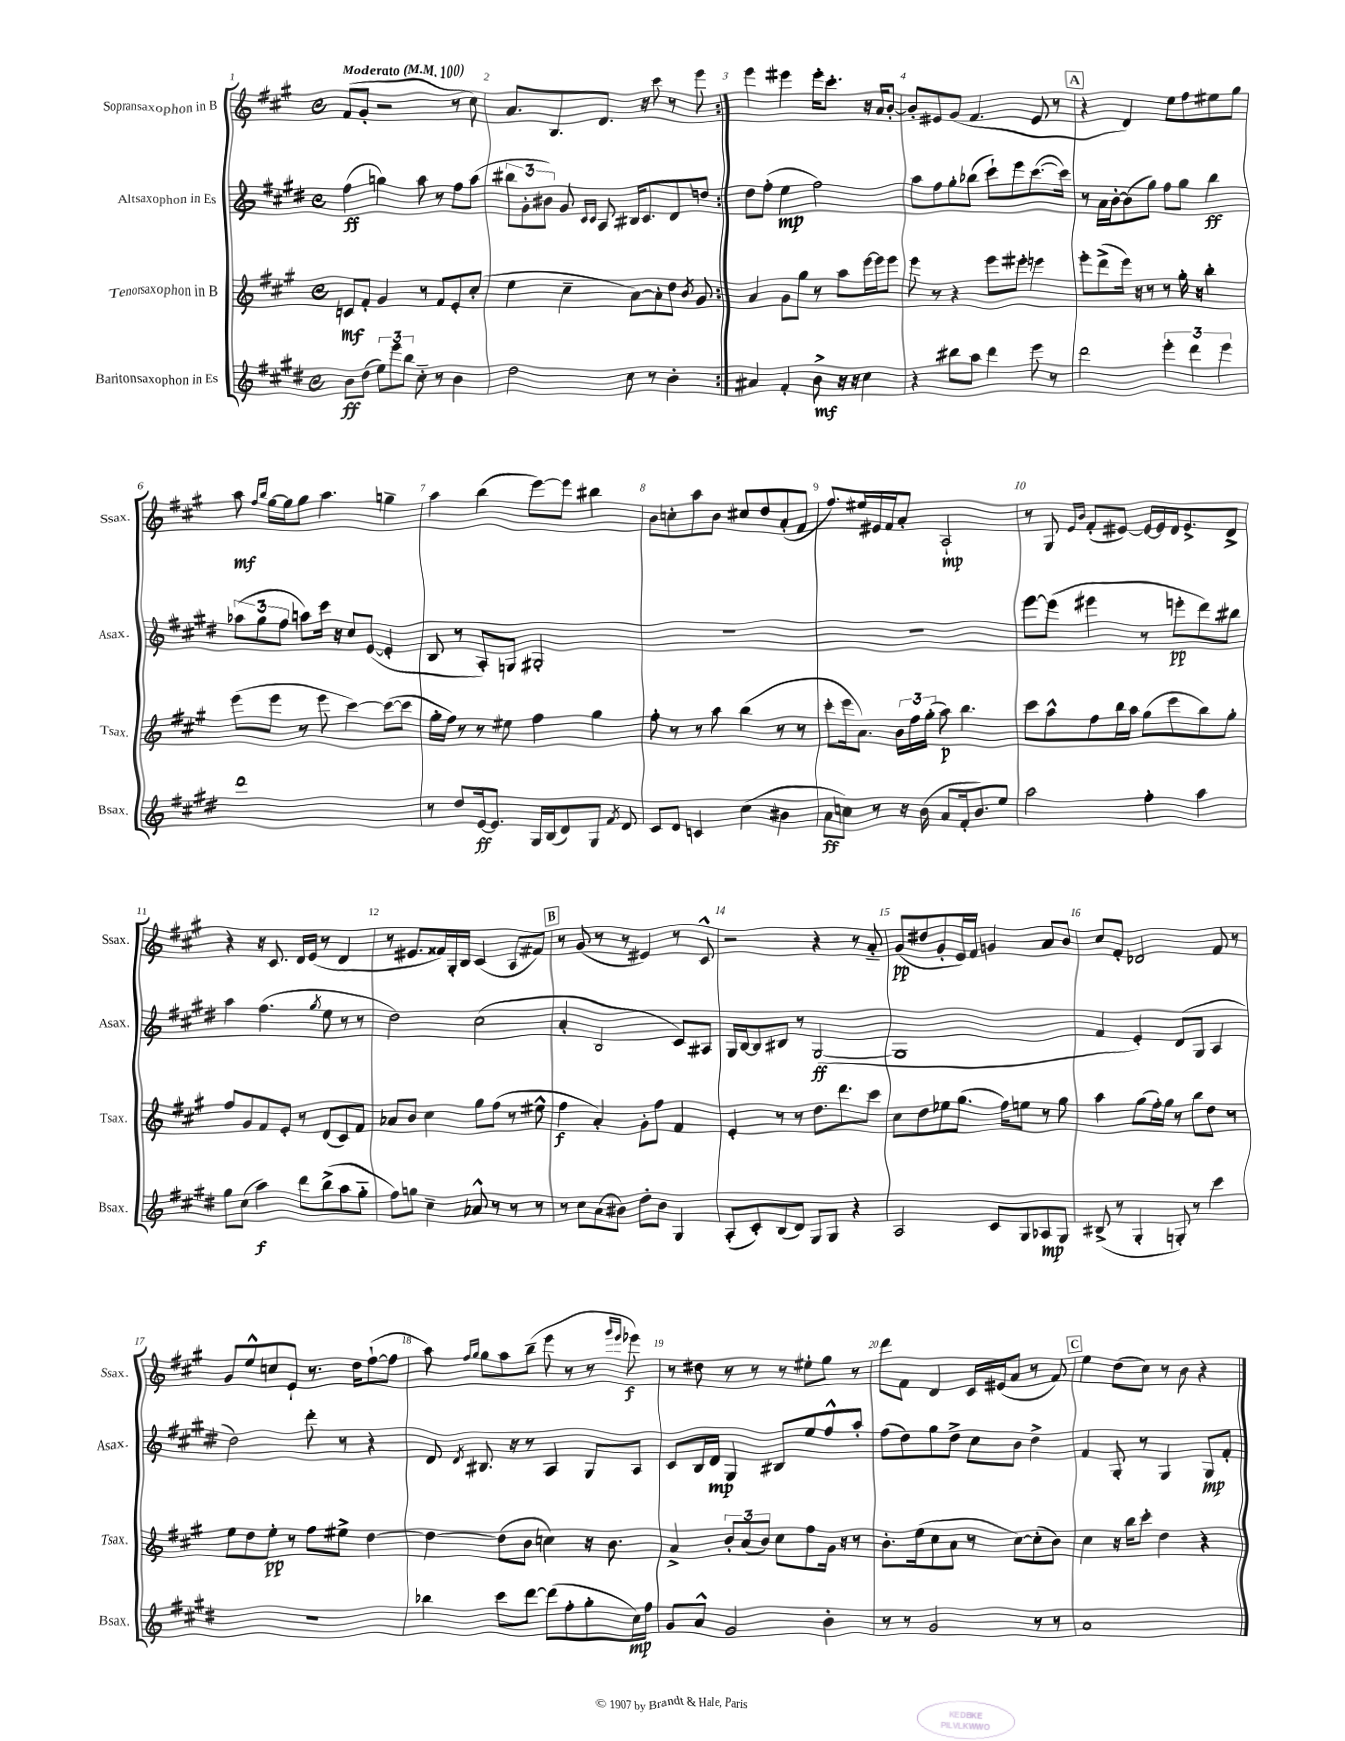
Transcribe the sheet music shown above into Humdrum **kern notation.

**kern	**dynam	**kern	**dynam	**kern	**dynam	**kern	**dynam
*part4	*part4	*part3	*part3	*part2	*part2	*part1	*part1
*staff4	*staff4	*staff3	*staff3	*staff2	*staff2	*staff1	*staff1
*I"Baritonsaxophon in Es	*	*I"Tenorsaxophon in B	*	*I"Altsaxophon in Es	*	*I"Sopransaxophon in B	*
*I'Bsax.	*	*I'Tsax.	*	*I'Asax.	*	*I'Ssax.	*
*clefG2	*	*clefG2	*	*clefG2	*	*clefG2	*
*k[f#c#g#d#]	*	*k[f#c#g#]	*	*k[f#c#g#d#]	*	*k[f#c#g#]	*
*M4/4	*	*M4/4	*	*M4/4	*	*M4/4	*
*met(c)	*	*met(c)	*	*met(c)	*	*met(c)	*
*MM100	*	*MM100	*	*MM100	*	*MM100	*
=1	=1	=1	=1	=1	=1	=1	=1
!	!	!	!	!	!	!LO:TX:a:B:t=Moderato	!
8b\L	ff	8cn/L	mf	(4ff#\	ff	(8f#/L	.
(8dd#\J	.	8f#'/J	.	.	.	8g#'/J	.
12ee\L)	.	4g#/	.	4ggn\)	.	2r	.
12eee\	.	.	.	.	.	.	.
12bb\J	.	.	.	.	.	.	.
8cc#\	.	8r	.	8aa\	.	.	.
8r	.	8f#/L	.	8r	.	.	.
4b\	.	8e'/	.	8ff#\L	.	8r	.
.	.	(8cc#'/J	.	(8aa\J	.	8cc#\)	.
=2	=2	=2	=2	=2	=2	=2	=2
2dd#\	.	4ee\	.	12bb#X\L	.	8.a/L	.
.	.	.	.	12g#'\	.	.	.
.	.	.	.	12b#X\J)	.	.	.
.	.	.	.	.	.	8.B/	.
.	.	4cc#~\	.	8g#/	.	.	.
.	.	.	.	16qqc#/LL	.	.	.
.	.	.	.	16qqc#/JJ	.	.	.
.	.	.	.	8A/	.	8.d/J	.
8cc#\	.	[8a\L)	.	16B#X/KL	.	.	.
.	.	.	.	8.c#/	.	16r	.
8r	.	8a'\]	.	.	.	8ccc#\	.
4b'\	.	8dd\J	.	8d#/	.	8r	.
.	.	8qb/	.	.	.	.	.
.	.	8g#/	.	8ddn/J	.	8eee\	.
=3:|!	=3:|!	=3:|!	=3:|!	=3:|!	=3:|!	=3:|!	=3:|!
4a#X/	.	4a/	.	8dd#\L	.	4eee\	.
.	.	.	.	(8ff#'\J	.	.	.
4f#'/	.	8g#\L	.	4ee\	mp	4eee#X\	.
.	.	8gg#\J	.	.	.	.	.
8b^\	mf	8r	.	2ff#\)	.	16eee#'\KL	.
.	.	.	.	.	.	8.ccc#'\J	.
16r	.	8aa\L	.	.	.	.	.
16r	.	.	.	.	.	.	.
4cc#\	.	[16eee\L	.	.	.	16r	.
.	.	16eee\J]	.	.	.	16a/KL	.
.	.	8eee\J	.	.	.	[8b'/J	.
=4	=4	=4	=4	=4	=4	=4	=4
4r	.	8eee\	.	8aa\L	.	8b'/L]	.
.	.	8r	.	8ff#\	.	8e#X/	.
8bb#X\L	.	4r	.	8gg#'\	.	(8g#/J	.
8aa\J	.	.	.	(8bb-X\J	.	4.f#/	.
4ddd#\	.	8eee\L	.	8ccc#`\L)	.	.	.
.	.	8eee#X'\J	.	8eee\	.	.	.
8eee\	.	4eeen\	.	([8.ccc#\	.	8e#/	.
8r	.	.	.	.	.	8r	.
.	.	.	.	16ccc#\Jk])	.	.	.
!!LO:REH:place=s1:t=A
=5	=5	=5	=5	=5	=5	=5	=5
2ddd#\	.	8eee'\L	.	8r	.	4r	.
.	.	(8ddd^\	.	16a\LL	.	.	.
.	.	.	.	[16b'\J	.	.	.
.	.	16eee\Jk)	.	(8b\]	.	4d/)	.
.	.	16r	.	.	.	.	.
.	.	8r	.	8gg#\J)	.	.	.
6eee'\	.	8r	.	8ff#\L	.	8ee\L	.
.	.	16gg#'\	.	8gg#\J	.	8ff#\	.
6ddd#\	.	.	.	.	.	.	.
.	.	16r	.	.	.	.	.
.	.	4bb'\	.	4bb\	ff	8ee#X\	.
6eee\	.	.	.	.	.	.	.
.	.	.	.	.	.	8gg#\J	.
!!LO:LB:g=z
=6	=6	=6	=6	=6	=6	=6	=6
1ddd#	.	(8eee\L	.	(12aa-X\L	.	8aa\	mf
.	.	.	.	12gg#\	.	.	.
.	.	.	.	.	.	16qqff#/LL	.
.	.	.	.	.	.	16qqbb/JJ	.
.	.	8eee\J	.	.	.	[16gg#\LL	.
.	.	.	.	12ff#\J	.	.	.
.	.	.	.	.	.	16gg#\J]	.
.	.	8r	.	8aan\L)	.	8gg#\J	.
.	.	8eee\	.	16ccc#\Jk	.	4.aa\	.
.	.	.	.	16r	.	.	.
.	.	[4ccc#\)	.	8cc#/L	.	.	.
.	.	.	.	([8e/J	.	.	.
.	.	(8ccc#\L_	.	4e'/]	.	4ggn~\	.
.	.	8ccc#\J]	.	.	.	.	.
=7	=7	=7	=7	=7	=7	=7	=7
8r	.	16gg#'\LL	.	8B/	.	4aa\	.
.	.	16ff#\JJ)	.	.	.	.	.
8dd#/L	.	8r	.	8r	.	.	.
[16e/k	ff	8r	.	8A'/L)	.	(4bb\	.
8.e/J]	.	.	.	.	.	.	.
.	.	8ee#X\	.	8Gn/J	.	.	.
16G#/LL	.	4ff#\	.	2G#X'/	.	[8eee\L)	.
(16B/J	.	.	.	.	.	.	.
8d#/)	.	.	.	.	.	8eee\J]	.
8G#/J	.	4gg#\	.	.	.	4bb#X\	.
8qf#/	.	.	.	.	.	.	.
8d#/	.	.	.	.	.	.	.
=8	=8	=8	=8	=8	=8	=8	=8
8c#/L	.	8ff#'\	.	1r	.	8b\L	.
8d#/J	.	8r	.	.	.	8ccn'\	.
4cn/	.	8r	.	.	.	8aa\	.
.	.	8aa\	.	.	.	8b\J	.
(4cc#\	.	(4bb\	.	.	.	8cc#X/L	.
.	.	.	.	.	.	8dd/	.
4b#X\	.	8r	.	.	.	(8a'/	.
.	.	8r	.	.	.	8f#/J	.
=9	=9	=9	=9	=9	=9	=9	=9
8a\L	ff	8ccc#'\L	.	1r	.	8.ff#/L)	.
8ccn\J)	.	16eee\k	.	.	.	.	.
.	.	8.a\J)	.	.	.	16ee#X/L	.
8r	.	.	.	.	.	16e#X/	.
.	.	.	.	.	.	16f#/J	.
16r	.	24b\LL	.	.	.	8a'/J	.
.	.	24ff#\	.	.	.	.	.
(16b\	.	.	.	.	.	.	.
.	.	(24gg#'\JJ	.	.	.	.	.
8a/L	.	8aa\)	p	.	.	2A`/	mp
16f#'/k	.	4.bb\	.	.	.	.	.
8.b/)	.	.	.	.	.	.	.
8ee/J	.	.	.	.	.	.	.
=10	=10	=10	=10	=10	=10	=10	=10
2aa\	.	8ccc#\L	.	[8eee\L	.	8r	.
.	.	8aa^^\	.	(8eee\J]	.	8G#/	.
.	.	.	.	.	.	16qqe/LL	.
.	.	.	.	.	.	16qqb/JJ	.
.	.	8ff#\	.	4eee#X\	.	(8f#'/L	.
.	.	16bb\L	.	.	.	[8e#X/J)	.
.	.	16aa\JJ	.	.	.	.	.
4ff#'\	.	(8gg#\L	.	8r	.	16e#/LL_	.
.	.	.	.	.	.	16e#/]	.
.	.	8eee\	.	8eeen'\L	pp	16d/J	.
.	.	.	.	.	.	8.e#^/	.
4aa\	.	8bb\)	.	8ddd#\)	.	.	.
.	.	8gg#'\J	.	8bb#X\J	.	8d^/J	.
!!LO:LB:g=z
=11	=11	=11	=11	=11	=11	=11	=11
8gg#\L	.	8ff#/L	.	4aa\	.	4r	.
(8cc#\J	.	8g#/	.	.	.	.	.
4aa\)	f	8f#/	.	(4.ff#\	.	16r	.
.	.	.	.	.	.	8.c#/	.
.	.	8e'/J	.	.	.	.	.
8ddd#\L	.	8r	.	.	.	16d/LL	.
.	.	.	.	.	.	(16e/JJ	.
.	.	.	.	8qgg#/	.	.	.
(8bb^\	.	(8d/L	.	8ee\	.	8r	.
8aa\	.	8c#/)	.	8r	.	4d/	.
8gg#\J	.	8f#/J	.	8r	.	.	.
=12	=12	=12	=12	=12	=12	=12	=12
8ff#\L)	.	8a-X/L	.	2dd#\)	.	8r	.
8ggn\J	.	8b/J	.	.	.	8.e#X/L	.
4cc#~\	.	4cc#\	.	.	.	.	.
.	.	.	.	.	.	16f##X/L)	.
.	.	.	.	.	.	16G#'/	.
.	.	.	.	.	.	16B/JJ	.
8a-X^^/	.	8gg#\L	.	(2cc#\	.	(4c#/	.
8r	.	(8ff#\J	.	.	.	.	.
8r	.	8r	.	.	.	8A/L	.
8r	.	8ee#X^^\	.	.	.	8f#X/J)	.
!!LO:REH:place=s1:t=B
=13	=13	=13	=13	=13	=13	=13	=13
8r	.	4ff#\	f	4a'/	.	8r	.
8cc#\L	.	.	.	.	.	(8g#/	.
(8a\	.	4a'/)	.	2B/	.	8r	.
8b#X\J)	.	.	.	.	.	8r	.
8dd#'\L	.	8g#'\L	.	.	.	4e#X/)	.
8b#\J	.	8ff#\J	.	.	.	.	.
4G#/	.	4f#/	.	8c#/L)	.	8r	.
.	.	.	.	8A#X/J	.	8c#^^/	.
=14	=14	=14	=14	=14	=14	=14	=14
(8A'/L	.	4e'/	.	16G#/LL	.	2r	.
.	.	.	.	[16B/J	.	.	.
8c#'/)	.	.	.	8B/]	.	.	.
(8B/	.	8r	.	8B#X/J	.	.	.
8d#/J)	.	8r	.	8r	.	.	.
8G#/L	.	8.dd\L	.	([2G#/	ff	4r	.
8G#/J	.	.	.	.	.	.	.
.	.	8.ddd\	.	.	.	.	.
4r	.	.	.	.	.	8r	.
.	.	8ccc#\J	.	.	.	8a/	.
=15	=15	=15	=15	=15	=15	=15	=15
2A/	.	8cc#\L	.	1G#]	.	(8g#/L	pp
.	.	8dd\	.	.	.	8dd#X/	.
.	.	8ee-X\	.	.	.	8g#'/	.
.	.	(8.gg#\J	.	.	.	16e/L)	.
.	.	.	.	.	.	16f#/JJ	.
8c#/L	.	.	.	.	.	4gn/	.
.	.	16ff#\KL)	.	.	.	.	.
8G#/	.	8een\J	.	.	.	.	.
8A-X/	mp	8r	.	.	.	8a/L	.
8G#/J	.	8gg#\	.	.	.	8b/J	.
=16	=16	=16	=16	=16	=16	=16	=16
(8B#X^/	.	4aa\	.	4f#/	.	8cc#/L	.
8r	.	.	.	.	.	8f#'/J	.
4G#'/	.	(8gg#\L	.	4e'/)	.	2d-X/	.
.	.	16ff#'\L)	.	.	.	.	.
.	.	16gg#\JJ	.	.	.	.	.
8Gn'/)	.	8r	.	(8d#/L	.	.	.
8r	.	8bb\L	.	8G#/J	.	.	.
4ccc#\	.	8dd\J	.	4A/	.	8f#/	.
.	.	8r	.	.	.	8r	.
!!LO:LB:g=z
=17	=17	=17	=17	=17	=17	=17	=17
1r	.	8ee\L	.	2dd#\)	.	8g#/L	.
.	.	8dd\	.	.	.	8ee^^/	.
.	.	8ee'\J	pp	.	.	8ccn/	.
.	.	8r	.	.	.	8e`/J	.
.	.	8ff#\L	.	8ddd#'\	.	8.r	.
.	.	8ee#X^\J	.	8r	.	.	.
.	.	.	.	.	.	16dd\KL	.
.	.	[4dd\	.	4r	.	([8ff#`\	.
.	.	.	.	.	.	8ff#\J]	.
=18	=18	=18	=18	=18	=18	=18	=18
4bb-X\	.	4dd\_	.	8d#/	.	8aa\)	.
.	.	.	.	.	.	16qqff#/LL	.
.	.	.	.	8qd#/	.	16qqgg#/JJ	.
.	.	.	.	8.B#X/	.	8gg#\L	.
8ccc#\L	.	(8dd\L]	.	.	.	8aa\	.
.	.	.	.	16r	.	.	.
[8ddd#\J	.	8b\J	.	8r	.	(8bb~\J	.
(8ddd#\L]	.	4ccn\)	.	4A/	.	8eee\	.
8ff#'\	.	.	.	.	.	8r	.
8gg#'\	.	16r	.	8G#/L	.	8r	.
.	.	8.b\	.	.	.	.	.
.	.	.	.	.	.	16qqggg#/LL	.
.	.	.	.	.	.	16qqeee/JJ	.
16cc#\L)	mp	.	.	8A/J	.	8eee-X\)	f
16ff#\JJ	.	.	.	.	.	.	.
=19	=19	=19	=19	=19	=19	=19	=19
8g#/L	.	4a^/	.	8c#/L	.	8r	.
8a^^/J	.	.	.	16B/L	.	8dd#X\	.
.	.	.	.	16d#/JJ	mp	.	.
2g#/	.	12b'/L	.	4G#/	.	8r	.
.	.	(12a/	.	.	.	.	.
.	.	.	.	.	.	8r	.
.	.	12b/J)	.	.	.	.	.
.	.	8cc#\L	.	8B#X/L	.	8r	.
.	.	8ff#\	.	8ee/	.	8ee#X'\L	.
4b'\	.	16g#\Jk	.	8ff#^^/	.	8gg#\J	.
.	.	16r	.	.	.	.	.
.	.	8r	.	8aa'/J	.	8r	.
=20	=20	=20	=20	=20	=20	=20	=20
8r	.	8.b'\L	.	(8ff#\L	.	8ddd\L	.
8r	.	.	.	8dd#\)	.	8f#\J	.
.	.	(16ee\k	.	.	.	.	.
2g#/	.	8cc#\	.	8gg#\	.	4d/	.
.	.	8a\J	.	8dd#^\J	.	.	.
.	.	8r	.	8cc#\L	.	16c#/LL	.
.	.	.	.	.	.	(16e#X/J	.
.	.	[8cc#\L)	.	8b\J	.	8a/J	.
8r	.	(8cc#'\]	.	4dd#^\	.	8r	.
8r	.	8b\J)	.	.	.	8f#/)	.
!!LO:REH:place=s1:t=C
=21	=21	=21	=21	=21	=21	=21	=21
1a	.	4cc#\	.	4f#/	.	4ee\	.
.	.	16r	.	8G#'/	.	(8dd\L	.
.	.	16bb\KL	.	.	.	.	.
.	.	8ccc#'\J	.	8r	.	8cc#\J)	.
.	.	4dd\	.	4G#/	.	8r	.
.	.	.	.	.	.	8b\	.
.	.	4r	.	8G#/L	mp	4r	.
.	.	.	.	8f#'/J	.	.	.
==	==	==	==	==	==	==	==
*-	*-	*-	*-	*-	*-	*-	*-
